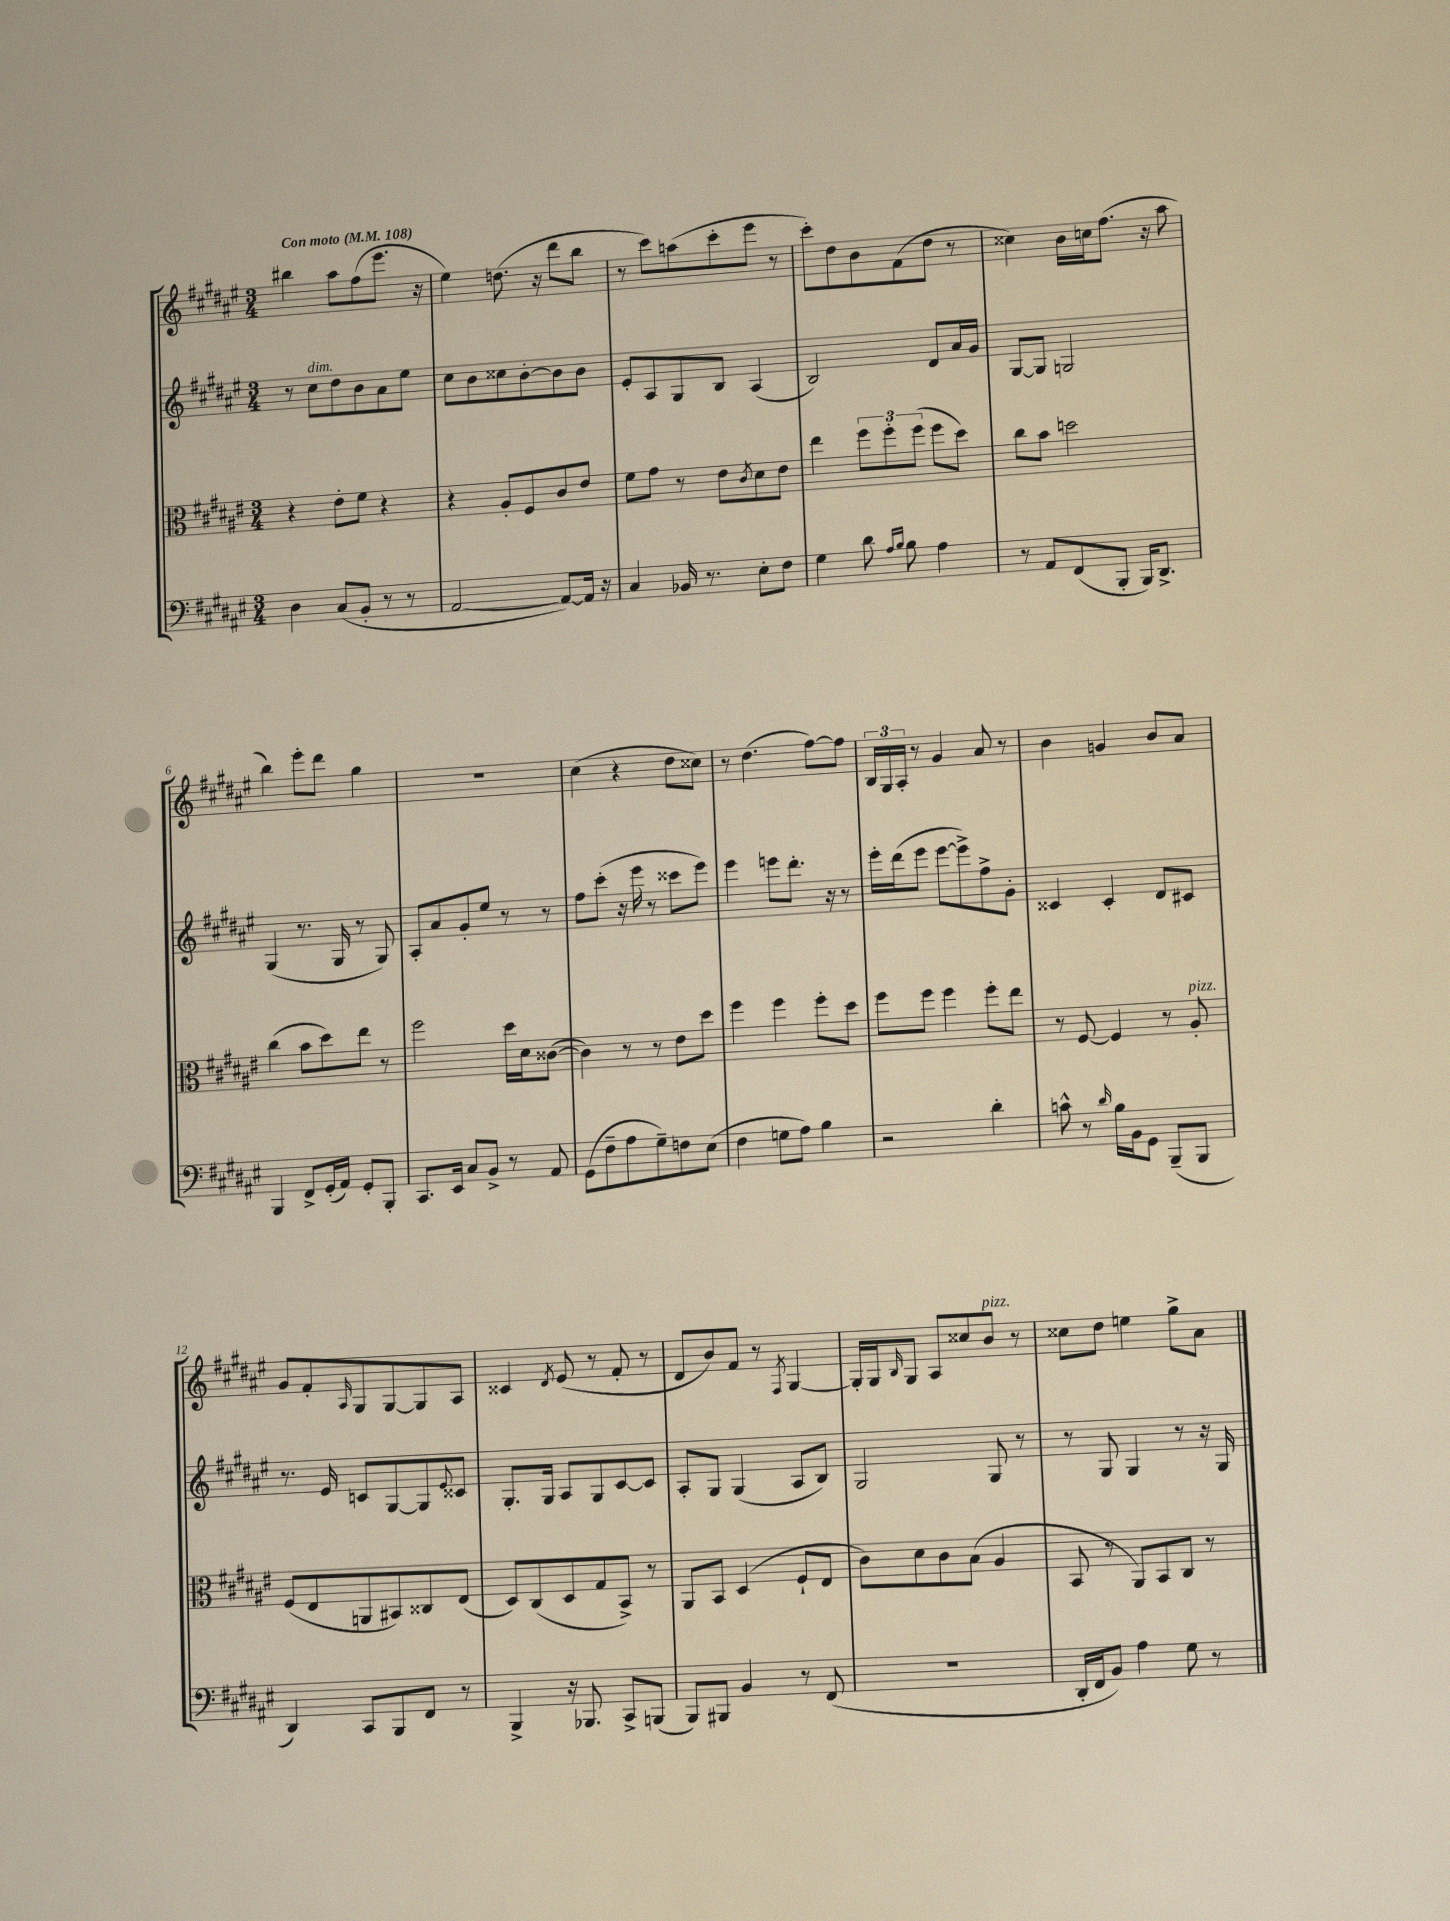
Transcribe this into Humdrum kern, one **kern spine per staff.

**kern	**kern	**kern	**kern
*part4	*part3	*part2	*part1
*staff4	*staff3	*staff2	*staff1
*clefF4	*clefC3	*clefG2	*clefG2
*k[f#c#g#d#a#e#]	*k[f#c#g#d#a#e#]	*k[f#c#g#d#a#e#]	*k[f#c#g#d#a#e#]
*M3/4	*M3/4	*M3/4	*M3/4
*MM108	*MM108	*MM108	*MM108
=1	=1	=1	=1
!	!	!	!LO:TX:a:B:t=Con moto
4D#\	4r	8r	4bb#X\
!	!	!LO:TX:a:i:t=dim.	!
.	.	8cc#\L	.
(8C#/L	8e#'\L	8dd#\	8aa#\L
8BB'/J	8f#\J	8b\	(8ff#\
8r	4r	8a#\	8.eee#\J
8r	.	8ee#\J	.
.	.	.	16r
=2	=2	=2	=2
[2AA#/	4r	8cc#\L	4ee#\)
.	.	8b\	.
.	8A#'/L	8cc##X\	(8.ddn\
.	8F#/	[8b'\	.
.	.	.	16r
8AA#/L_)	8c#/	8b\]	8ddd#\L
16AA#/Jk]	8e#/J	8b\J	8bb\J
16r	.	.	.
=3	=3	=3	=3
4C#/	8f#\L	8e#'/L	8r
.	8g#\J	8A#/	8ccc#\L)
16BB-X/	8r	8G#/	(8aan\
8.r	.	.	.
.	8e#\L	8B/J	8ccc#'\
.	8qc#/	.	.
8E#'\L	8d#\	(4A#/	8eee#\J
8F#\J	8e#\J	.	8r
=4	=4	=4	=4
4G#\	4ee#\	2B/)	8ccc#'\L)
.	.	.	8dd#\
8d#\	12ff#\L	.	8b\
.	12ff#'\	.	.
16qqA#/LL	.	.	.
16qqB/JJ	.	.	.
8B\	.	.	(8f#\
.	(12ff#\J	.	.
4A#\	8ff#\L	8d#/L	8dd#\J
.	8dd#\J)	16a#/L	8r
.	.	16g#/JJ	.
=5	=5	=5	=5
8r	8cc#\L	[8G#/L	4cc##X\)
8AA#/L	8b\J	8G#/J]	.
(8FF#/	2ddn\	2Gn/	16b\LL
.	.	.	16ccn\J
8BBB'/J	.	.	(8.ff#\J
16BBB/KL)	.	.	.
8.DD#^/J	.	.	16r
.	.	.	8aa#\
!!LO:LB:g=z
=6	=6	=6	=6
4BBB/	(4cc#\	(4G#/	4bb\)
8FF#^/L	8b\L	8.r	8eee#'\L
(16GG#'/L	8dd#\)	.	8ddd#\J
16AA#/JJ)	.	16G#/	.
8GG#'/L	8ee#\J	8r	4gg#\
8BBB'/J	8r	8G#/)	.
=7	=7	=7	=7
8.CC#/L	2ff#\	8A#'/L	2.r
.	.	8a#/	.
16EE#/Jk	.	.	.
8C#/L	.	8g#'/	.
8BB^/J	.	8ee#/J	.
8r	16dd#\LL	8r	.
.	16d#\J	.	.
8AA#/	([8c##X\J	8r	.
=8	=8	=8	=8
(8GG#\L	4c##\])	8ff#\L	(4cc#\
8F#~\	.	(8ccc#'\J	.
8A#\	8r	16r	4r
.	.	16eee#\	.
8G#~\)	8r	8r	.
8Fn\	8e#\L	8ccc##X\L	8dd#\L
(8E#\J	8dd#\J	8eee#\J)	8cc##X\J)
=9	=9	=9	=9
4F#\	4ff#\	4eee#\	8r
.	.	.	(4.dd#\
8Gn\L	4ff#\	8eeen\L	.
8A#\J)	.	8.ddd#'\J	.
4B\	8ff#'\L	.	[8ff#\L)
.	.	16r	.
.	8dd#\J	8r	8ff#\J]
=10	=10	=10	=10
2r	8ff#\L	16eee#'\LL	24B/LL
.	.	.	24G#/
.	.	(16ddd#\J	.
.	.	.	24A#'/JJ
.	8ff#\J	8eee#\J	8r
.	4ff#\	[8eee#\L	4g#/
.	.	8eee#^\])	.
4d#'\	8ff#'\L	8ff#^\	8a#/
.	8ee#\J	8g#'\J	8r
=11	=11	=11	=11
8cn^^\	8r	4c##X/	4b\
8r	[8F#/	.	.
16qqd#/	.	.	.
16B\LL	4F#/]	4c##'/	4gn/
16BB\J	.	.	.
8GG#\J	.	.	.
(8BBB~/L	8r	8d#/L	8b/L
!	!LO:TX:a:i:t=pizz.	!	!
8BBB/J	8A#'/	8c#X/J	8a#/J
!!LO:LB:g=z
=12	=12	=12	=12
4DD#/)	(8F#/L	8.r	8g#/L
.	8E#/	.	8f#'/
.	.	16e#/	.
.	.	.	16qqA#/
8CC#/L	8AAn/	8cn/L	8G#/
8BBB/	8BB#X/)	[8G#/	[8G#/
8FF#/J	8C##X/	8G#/]	8G#/]
.	.	8qqe#/	.
8r	(8E#/J	8c##X/J	8A#/J
=13	=13	=13	=13
4BBB^/	8D#/L)	8.G#'/L	4c##X/
.	(8C#/	.	.
.	.	16G#/Jk	.
.	.	.	8qd#/
16r	8D#/	8A#/L	(8e#/
8.BBB-X/	.	.	.
.	8G#/	8G#/	8r
8CC#^/L	8BB^/J)	[8c#/	8f#'/
(8BBBn/J	8r	8c#/J]	8r
=14	=14	=14	=14
8BBB/L)	8AA#/L	8A#'/L	8d#/L
8BBB#X/J	8BB/J	8G#/J	8b/)
4BB/	(4D#/	(4G#/	8f#/J
.	.	.	8r
.	.	.	8qF#/
8r	8F#`/L	8A#/L	[4G#/
(8FF#/	8E#/J	8B/J)	.
=15	=15	=15	=15
2.r	8c#\L)	2G#/	16G#'/LL]
.	.	.	16G#/J
.	.	.	16qqB/
.	8d#\	.	8G#/J
.	8c#\	.	8A#/L
.	(8B\J	.	8cc##X/
!	!	!	!LO:TX:a:i:t=pizz.
.	4A#/	8G#/	8b/J
.	.	8r	8r
=16	=16	=16	=16
16DD#'/LL	8BB/	8r	8cc##X\L
16FF#/J	.	.	.
8BB/J)	8r	8G#/	8dd#\J
4A#\	8AA#/L)	4G#/	4een\
.	8BB/	.	.
8G#\	8C#/J	8r	8gg#^\L
8r	8r	16r	8a#\J
.	.	16G#/	.
==	==	==	==
*-	*-	*-	*-
